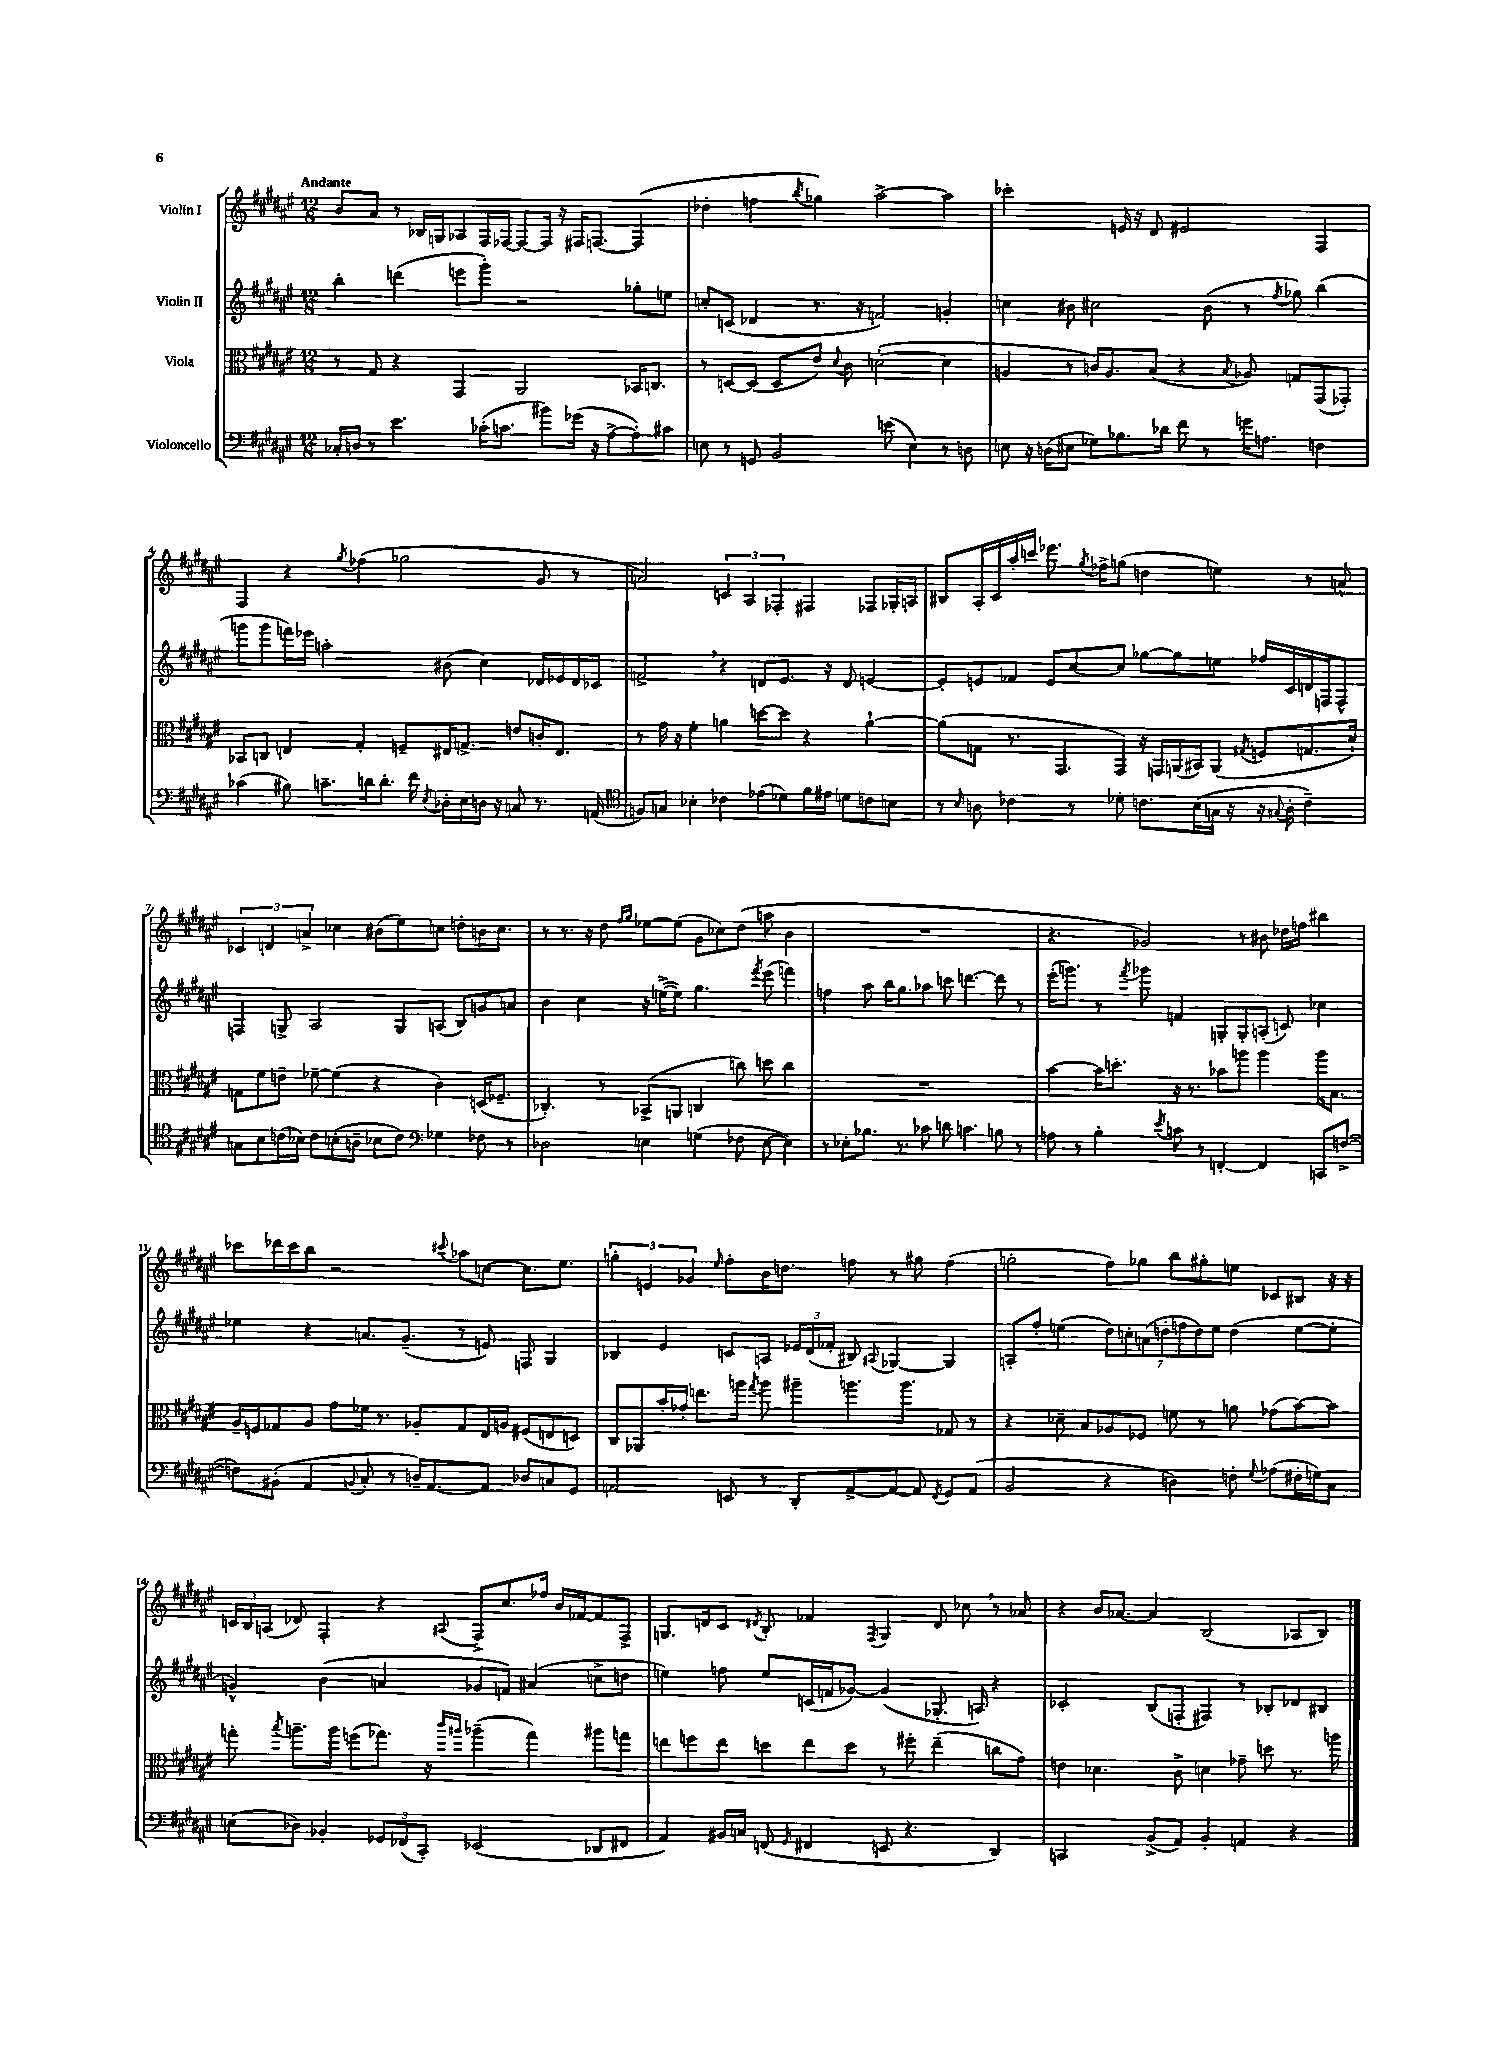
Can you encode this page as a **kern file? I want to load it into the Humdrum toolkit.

**kern	**kern	**kern	**kern
*staff4	*staff3	*staff2	*staff1
*clefF4	*clefC3	*clefG2	*clefG2
*k[f#c#g#d#a#e#]	*k[f#c#g#d#a#e#]	*k[f#c#g#d#a#e#]	*k[f#c#g#d#a#e#]
*M12/8	*M12/8	*M12/8	*M12/8
16C-'	8r	4bb'	8b
16D	.	.	.
8r	8G#	.	8a#
4.e#	4r	(4ddd	8r
.	.	.	16B-
.	.	.	16G
.	4GG#	8eee	8A-
(16c-'	.	8ggg#')	16F#
8.c	.	.	[16F-
.	2AA#	2r	8F-_
8b#)	.	.	16F-]
.	.	.	16r
(16g-	.	.	16F#
16r	.	.	[8.F
[8A#^	.	.	.
8A#'])	16BB-	8gg-'	(4F]
.	8.C	.	.
8c#	.	8ee	.
=	=	=	=
8E	8r	8cc'	4dd-'
8r	[8D	(8c	.
8GG	(8D]	4d-	4ff
2BB	8D	.	.
.	.	.	8qbb
.	8e#)	8.r	4gg-)
.	8qqd#	.	.
.	8c#	.	.
.	.	16r	.
.	([2d'	2f)	[2aa#^
(8e	.	.	.
4E)	.	.	.
8r	4d]	4g'	4aa#]
8D	.	.	.
=	=	=	=
8E	4A	4cc	2ccc-'
16r	.	.	.
(16D	.	.	.
8E#	8r	8b#	.
8G-)	16c)	2cc#	.
.	8.A	.	.
8.B-	.	.	16e
.	.	.	16r
.	(8B	.	8d#
16d-	.	.	.
8f#	4r	.	2e#
8r	.	(8b#	.
.	8qqB	.	.
16g	8A-)	8r	.
8.A	.	.	.
.	.	8qff#	.
.	8G	8gg-)	.
4F	(8GG#	(4bb	4F#
.	8GG-')	.	.
=	=	=	=
(4c-	8BB-	8ggg	4F#
.	8C	8ggg	.
8B#)	4E	16fff)	4r
.	.	16eee-	.
8.c~	.	2aa'	.
.	.	.	8qgg#
.	4G#'	.	(4ff-
16d	.	.	.
8.d'	.	.	.
.	8F~	.	2gg-
16f#	.	.	.
8qE#	.	.	.
16D-'	16E#	(8b#	.
16E#	8.G^	.	.
16D	.	4cc#)	.
16r	.	.	.
8C	8e	.	.
8.r	16c'	16d-	8g#
.	8.E#	16e-	.
.	.	16d-	8r
(16AA	.	16c-	.
=	=	=	=
*clefC4	*	*	*
8F)	8r	2f^	2a)
8G	16g#	.	.
.	16r	.	.
4B-'	4f#'	.	.
4c-	4a	4r	6c
.	.	.	6A#
(8e-	[8dd	8d	.
.	.	.	6F-'
8d-)	8dd]	8.e#	.
16f#	4r	.	4F#
16e#	.	16r	.
8d	.	8d	.
8c	[4a`	[4e	8F-
8B	.	.	16G-'
.	.	.	16A
=	=	=	=
8r	(8a]	8e']	8B#
16qqB	.	.	.
8A	8G	8e	16A#'
.	.	.	16c#
4c-	8.r	8f-	16aa#'
.	.	.	16ccc
.	.	8e	8.eee-
.	8.GG#	.	.
8r	.	[8cc#	.
.	.	.	8qgg#
.	.	.	16ff-^
8d-'	8GG#)	8cc#]	(8gg
8.c	16r	[8gg-	4dd
.	16GG	.	.
.	(16AA	8gg-]	.
(16B	16BB#)	.	.
16G	(8AA	8ee	4ee)
16r	.	.	.
.	8qG#	.	.
16r	8F	16ff-	.
8qqG#	.	.	.
16A'	.	16c#	.
4c~)	8.G	16d	8r
.	.	16F	.
.	.	8F^^	8a^^
.	16d#`)	.	.
=	=	=	=
8G	8G	4F	6c-
8B	8f#	.	.
.	.	.	6d
(16c	8e~	8G^	.
16B-)	.	.	.
.	.	.	6a^
8c	[8f-~	2A#	.
(8B'	(4f-]	.	4cc-
8A~	.	.	.
8B-	4r	.	(8b#
8c)	.	8G	8ee#)
*clefF4	*	*	*
4G-	4c#)	(8A	8cc
.	.	8B)	8dd'
8F-	(16D	8g	16b
.	8.F-~	.	8.cc
8r	.	8a	.
=	=	=	=
2D-	4.C-')	4b	8r
.	.	.	8.r
.	.	4cc#	.
.	.	.	16r
.	8r	.	8dd#
.	.	.	16qqff#
.	.	.	16qqgg#
4E	(8BB-^	16r	[8ee-
.	.	([16ee^	.
.	8AA	8ee])	(8ee-]
(4G	4C	4.gg#	8g#
.	.	.	8cc-)
8F-	8cc)	.	(8dd#
.	.	8qfff#	.
[8E	8dd	(8eee#	8aa
4E])	4cc	4fff)	4b
=	=	=	=
8r	1.r	4ff	1.r
8E-'	.	.	.
8.B-	.	8aa#	.
.	.	16bb	.
8.r	.	8.gg#	.
8c-	.	8aa-	.
8d	.	8ccc	.
4.c	.	[4.ddd	.
8B	.	8ddd]	.
8r	.	8r	.
=	=	=	=
8A	[4b	(16eee#'	4.r
.	.	8.ggg)	.
8r	.	.	.
4B'	16b]	8r	.
.	8.dd'	.	.
.	.	8qfff#	.
.	.	8ggg-	2g-)
8qe#	.	.	.
8c	16r	4f	.
.	8.r	.	.
8r	.	.	.
[4FF'	8b-	8G'	.
.	8aa	8G'	8r
4FF]	4aa	(8A'	8b#
.	.	8c)	16dd-
.	.	.	16ff
8CC	16aa	4cc-	4bb#
.	8.B	.	.
([8F^	.	.	.
=	=	=	=
8F])	16A#~	4ee-	8ccc-
.	16F	.	.
(8BB#'	8G-	.	16ddd-
.	.	.	16ccc-
4AA#	8A#	4r	8bb
.	8g#	.	2r
8qqBB	.	.	.
8C#'	16f-	8.a	.
.	8.r	.	.
8r	.	.	.
.	.	(8.g#~	.
16D~)	8A-'	.	.
[8.AA#	.	.	.
.	.	.	8qqccc#
.	8G-	8r	8aa-
8AA#]	16E#	8e)	[8cc
.	16A	.	.
8D-	(8F#	8F	8.cc]
8C	8E	4G#	.
.	.	.	8.ee#
8GG#	8D)	.	.
=	=	=	=
2AA	8C#	4B-	6gg'
.	8AA-	.	.
.	.	.	6e
.	16b'	4e#	.
.	16g-'	.	.
.	.	.	6g-
.	8.ee	.	.
.	.	.	16qqee#
8EE	.	8c	8ff#'
.	16aa	.	.
.	8qgg#	.	.
8r	8aa	8A	16b
.	.	.	8.dd
8DD#'	8aa#~	24e-	.
.	.	(24d#	.
.	.	24f-'	.
[8AA^	8.aa	8B#)	8ff
.	.	8qqA#	.
8AA_	.	[4G-	8r
.	8.aa	.	.
8AA]	.	.	8gg#
8qFF#	.	.	.
8GG#	8G-	4G-]	(4ff
(8AA	8r	.	.
=	=	=	=
2BB	4r	8A'	2gg'
.	.	8ff#'	.
.	8d-~	(4ee	.
.	8B	.	.
4r	8A-	14dd#)	8ff#)
.	.	14cc'	.
.	8F-	.	8gg-
.	.	(14a	.
.	.	14dd'	.
4D)	8f	.	8bb
.	.	14ff	.
.	.	14dd)	.
.	8r	.	8gg#'
.	.	14ee	.
8F'	8a	(4dd	8ee
8qqG#	.	.	.
(8A-	(8g-	.	8c-
16F#'	[8b)	[8ee	8B#
16G)	.	.	.
8C#	8b]	8ee']	16r
.	.	.	16r
=	=	=	=
(8E	8gg'	4g^^)	24c
.	.	.	24B
.	.	.	(24A
.	8qbb	.	.
8D-)	8.aa~	.	8d-)
4BB-'	.	(4b	4F#'
.	16aa	.	.
.	(8ff	.	.
12GG-	8.gg-)	4a	4r
(12FF-	.	.	.
12CC#')	.	.	.
.	16r	.	.
.	16qqccc#	.	.
.	16qqaa#	.	8qqA#
(2EE-	(4aa-~	8g-	8F#^
.	.	8f)	8.cc#
.	4gg-)	(4a#	.
.	.	.	16ff-
.	.	.	16b
.	.	.	[16f-
8DD-	8aa#	8cc^	8f-]
8FF#	8gg	8dd	8F#^
=	=	=	=
4AA#)	8ee	4ee)	8.G
.	8ff	.	.
.	.	.	16d
16BB#	8ee	8ff	8c#
16C	.	.	.
.	.	.	8qd#
(8FF	8dd	8ee	8B'
16qqGG#	.	.	.
4FF#	8ee	(16c	4f-
.	.	16f	.
.	8dd	[8g-)	.
.	.	.	8qF#
8EE	8r	(4g-]	4G
4.r	8ff#'	.	.
.	(4ee~	8.G-'	8d#
.	.	.	8cc-
.	.	16A)	.
4DD#)	8cc	4r	8r
.	8g#)	.	8a-
=	=	=	=
2CC	4e	2c-'	4r
.	4.d-	.	16b
.	.	.	[8.a-
(8BB^	.	(8B	4a-]
8AA#)	8c#^	8F'	.
4BB'	4d	4F#)	(2B
4AA	8g-~	8r	.
.	8dd	8B-'	.
4r	8.r	8d-	8A-
.	.	8B#	8B)
.	16aa	.	.
==	==	==	==
*-	*-	*-	*-
